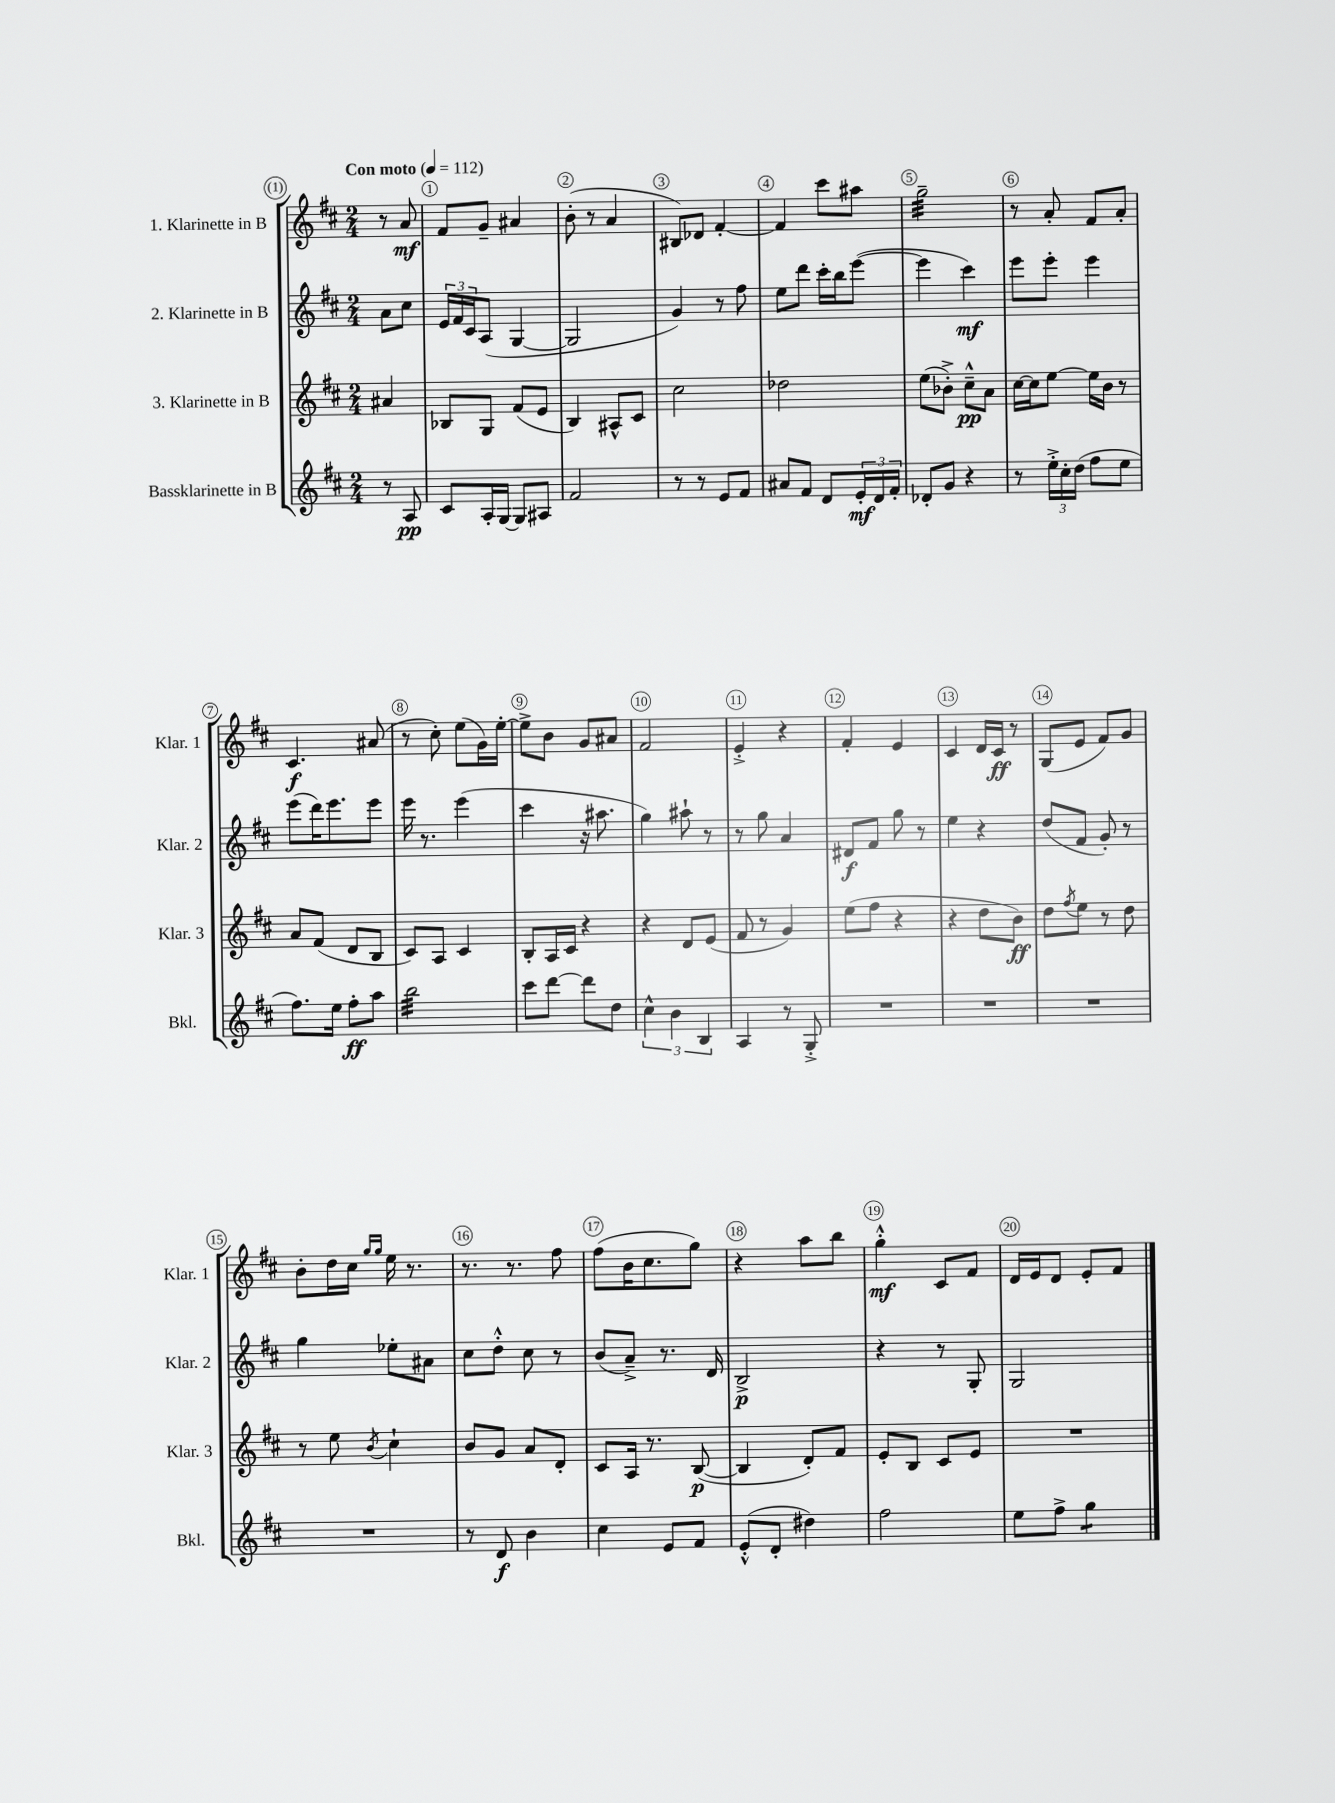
<<
\new StaffGroup <<
\new Staff = "s0" \with { instrumentName = "1. Klarinette in B" shortInstrumentName = "Klar. 1" } {
    \clef treble \key d \major \numericTimeSignature \time 2/4 \partial 4 \tempo "Con moto" 4 = 112
    r8 a'8\mf |
    fis'8 g'8-- ais'4 |
    b'8-.( r8 a'4 |
    bis8) des'8 fis'4~-. |
    fis'4 cis'''8 ais''8 |
    g''2:32-- |
    r8 a'8-. fis'8 a'8-. |
    cis'4.\f ais'8( |
    r8 cis''8-.) e''8( g'16) e''16~-. |
    e''8-> b'8 g'8 ais'8 |
    fis'2 |
    e'4-.-> r4 |
    fis'4-. e'4 |
    cis'4 d'16 cis'16\ff r8 |
    g8( e'8 fis'8) g'8 |
    b'8-. d''16 cis''16 \grace { g''16 g''16 } e''16 r8. |
    r8. r8. fis''8 |
    fis''8( b'16 cis''8. g''8) |
    r4 a''8 b''8 |
    g''4-.-^\mf cis'8 fis'8 |
    d'16 e'16 d'8 e'8-. fis'8 \bar "|." |
}
\new Staff = "s1" \with { instrumentName = "2. Klarinette in B" shortInstrumentName = "Klar. 2" } {
    \clef treble \key d \major \numericTimeSignature \time 2/4 \partial 4
    a'8 cis''8 |
    \tuplet 3/2 { e'16 fis'16 cis'16 } a8( g4~ |
    g2 |
    g'4) r8 fis''8 |
    e''8 d'''8 cis'''16-. b''16 e'''8~( |
    e'''4 cis'''4\mf) |
    e'''8 e'''8-. e'''4 |
    e'''8( d'''16) e'''8. e'''8 |
    e'''16 r8. e'''4( |
    cis'''4 r16 ais''8. |
    g''4) ais''8-! r8 |
    r8 g''8 a'4 |
    dis'8\f fis'8 g''8 r8 |
    e''4 r4 |
    d''8( fis'8 g'8-.) r8 |
    g''4 ees''8-. ais'8 |
    cis''8 d''8-.-^ cis''8 r8 |
    b'8( a'8--->) r8. d'16 |
    b2->\p |
    r4 r8 g8-. |
    g2 \bar "|." |
}
\new Staff = "s2" \with { instrumentName = "3. Klarinette in B" shortInstrumentName = "Klar. 3" } {
    \clef treble \key d \major \numericTimeSignature \time 2/4 \partial 4
    ais'4 |
    bes8 g8 fis'8( e'8 |
    b4) ais8-^ cis'8 |
    cis''2 |
    des''2 |
    e''8( bes'8-.->) cis''8---^\pp a'8 |
    cis''16~ cis''16 e''8~ e''16 b'16 r8 |
    a'8 fis'8( d'8 b8 |
    cis'8) a8 cis'4 |
    b8-. a16 cis'16 r4 |
    r4 d'8 e'8( |
    fis'8 r8 g'4) |
    e''8( fis''8 r4 |
    r4 d''8 b'8\ff) |
    d''8 \acciaccatura { fis''8 } e''8 r8 d''8 |
    r8 e''8 \acciaccatura { b'8 } cis''4-! |
    b'8 g'8 a'8 d'8-. |
    cis'8 a16 r8. b8~\p( |
    b4 d'8-.) fis'8 |
    e'8-. b8 cis'8 e'8 |
    R2 \bar "|." |
}
\new Staff = "s3" \with { instrumentName = "Bassklarinette in B" shortInstrumentName = "Bkl." } {
    \clef treble \key d \major \numericTimeSignature \time 2/4 \partial 4
    r8 a8\pp |
    cis'8 a16-. g16~ g8 ais8 |
    fis'2 |
    r8 r8 e'8 fis'8 |
    ais'8 fis'8 d'8 \tuplet 3/2 { e'16-.\mf d'16 fis'16-. } |
    des'8-. g'8 r4 |
    r8 \tuplet 3/2 { e''16-.-> cis''16-. d''16( } fis''8 e''8 |
    fis''8.) e''16 fis''8-.\ff a''8 |
    b''2:32 |
    cis'''8 d'''8~ d'''8 d''8 |
    \tuplet 3/2 { cis''4-^ b'4 b4 } |
    a4 r8 g8-.-> |
    R2 |
    R2 |
    R2 |
    R2 |
    r8 d'8\f b'4 |
    cis''4 e'8 fis'8 |
    e'8-.-^( d'8-. dis''4) |
    fis''2 |
    e''8 fis''8-> g''4:8 \bar "|." |
}
>>
>>
\layout { \context { \Score \override BarNumber.break-visibility = ##(#f #t #t) barNumberVisibility = #all-bar-numbers-visible \override BarNumber.stencil = #(make-stencil-circler 0.1 0.3 ly:text-interface::print) } }
